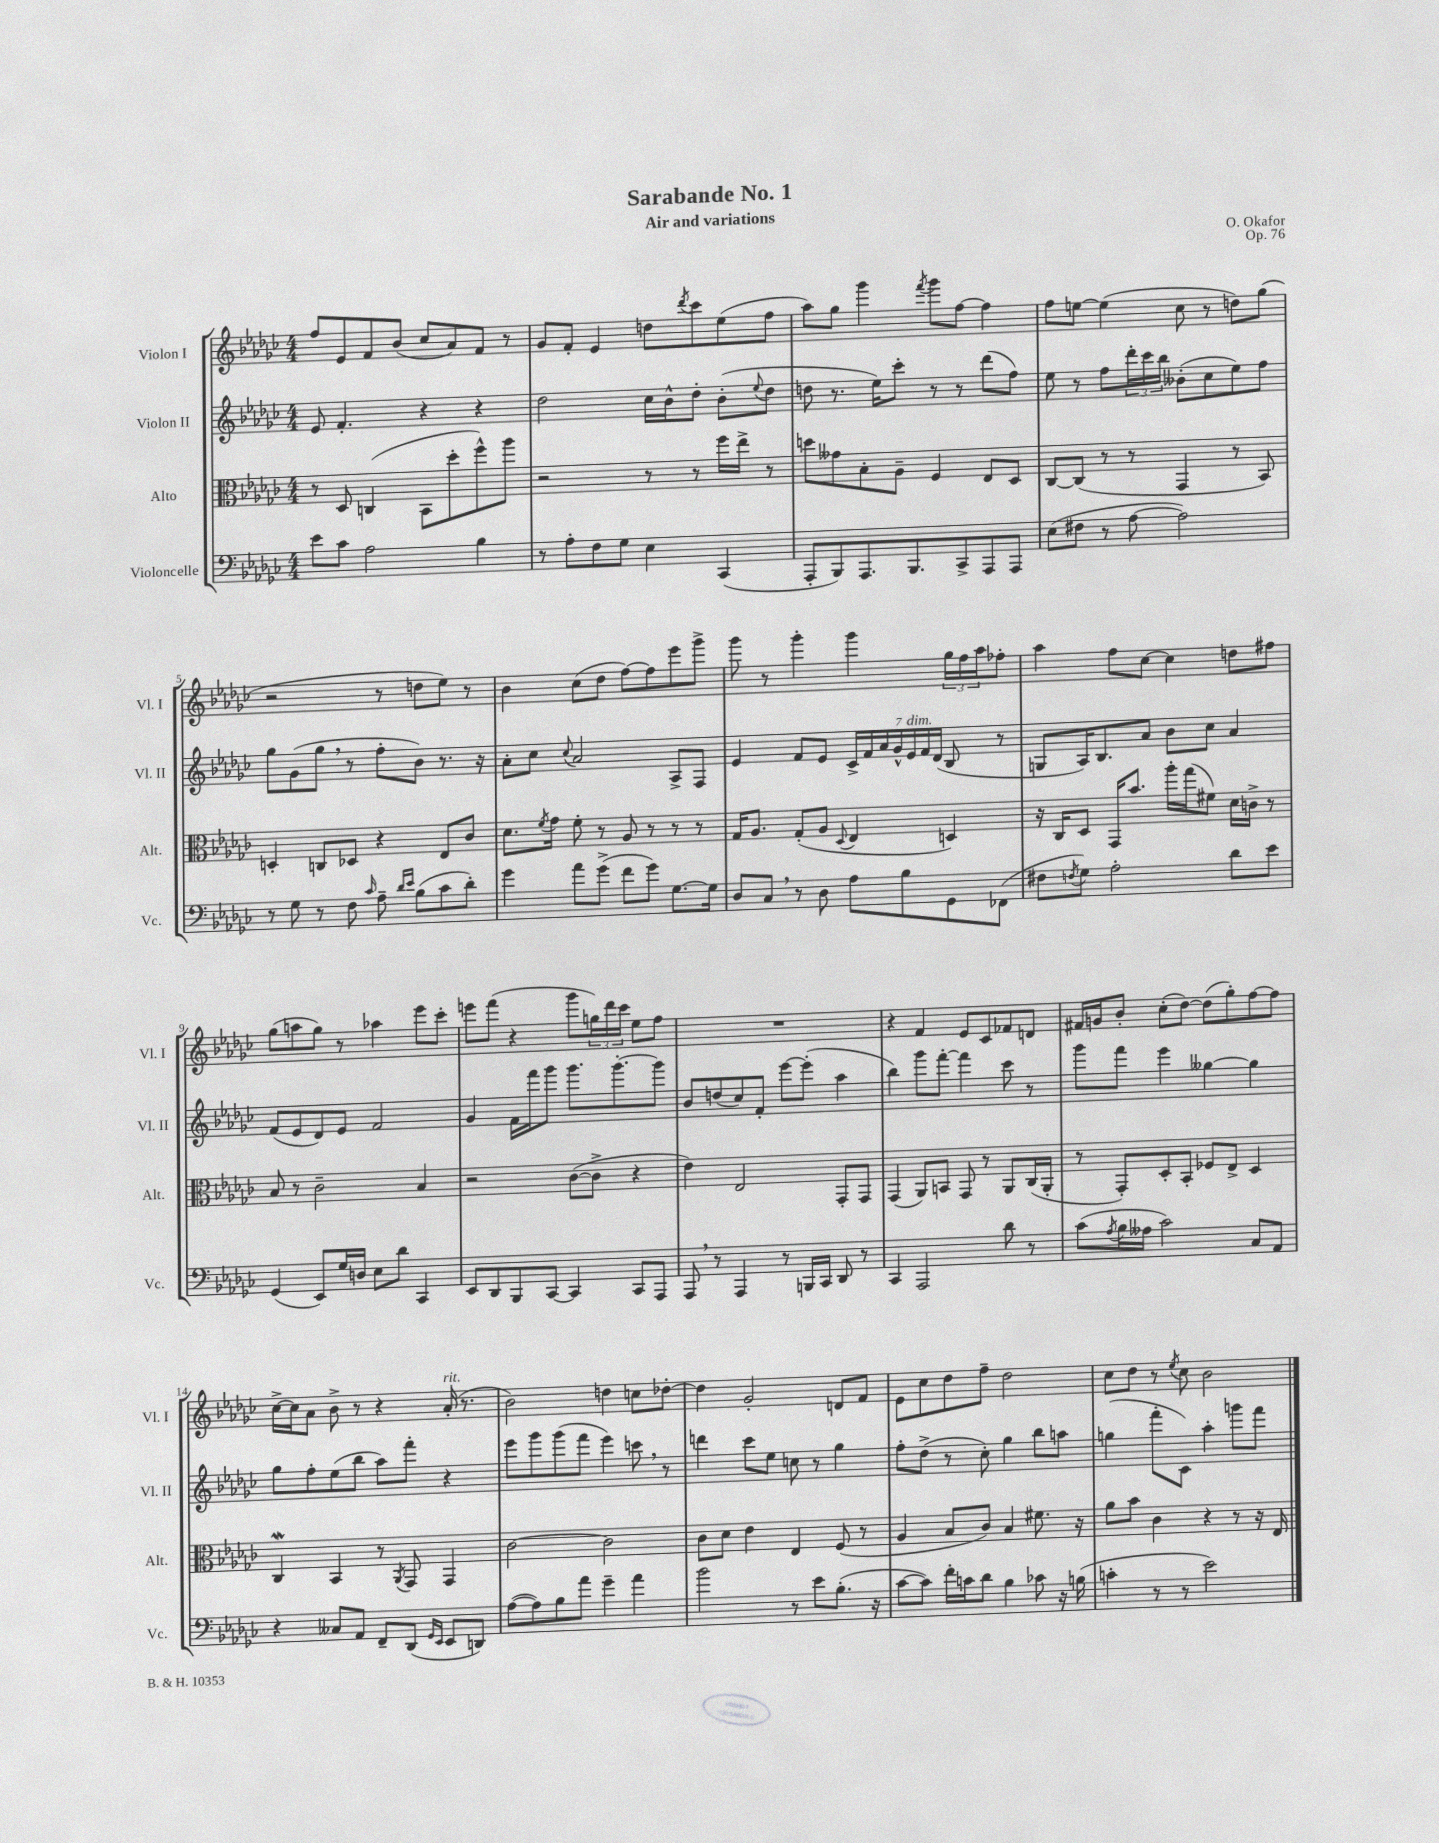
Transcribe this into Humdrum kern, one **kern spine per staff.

**kern	**kern	**kern	**kern
*staff4	*staff3	*staff2	*staff1
*clefF4	*clefC3	*clefG2	*clefG2
*k[b-e-a-d-g-c-]	*k[b-e-a-d-g-c-]	*k[b-e-a-d-g-c-]	*k[b-e-a-d-g-c-]
*M4/4	*M4/4	*M4/4	*M4/4
8e-\L	8r	8e-/	8ff/L
8c-\J	8D-/	4.f'/	8e-/
2A-\	(4C/	.	8f/
.	.	.	(8b-/J
.	8BB-\L	4r	8cc-/L
.	8dd-'\	.	8a-/)
4B-\	8ff^^\)	4r	8f/J
.	8aa-\J	.	8r
=	=	=	=
8r	2r	2dd-\	8g-/L
8A-'\L	.	.	8f'/J
8F\	.	.	4e-/
8G-\J	.	.	.
4E-\	8r	16cc-\LL	8dd\L
.	.	16b-^^\J	.
.	.	.	8qddd-/
.	8r	8dd-'\J	8ccc-\
(4CC-/	16ff\LL	(8b-'\L	(8ee-\
.	16ee-^\JJ	.	.
.	.	8qqee-/	.
.	8r	8dd-\J	8ff\J
=	=	=	=
8AAA-'/L	8dd\L	8dd\	8aa-\L)
8BBB-/)	8g--\	8.r	8gg-\J
8.AAA-/	8B-'\	.	4ggg-\
.	.	16ee-\LK)	.
.	8A-~\J	8ccc-'\J	.
8.BBB-/	.	.	.
.	.	.	8qfff/
.	4F/	8r	8ggg-\L
8CC-^/	.	8r	[8ff\J
8AAA-/	8E-/L	(8ddd-\L	4ff\]
8AAA-/J	8D-/J	8ff\J)	.
=	=	=	=
(8E-\L	[8C-/L	8ee-\	8ff\L
8F#\J	(8C-/]J	8r	[8ee\J
8r	8r	8ff\L	(4ee\]
[8A-\	8r	24ddd-'\L	.
.	.	24ccc-\	.
.	.	24bb-\JJ	.
2A-\])	4GG-/	(8b--'\L	8cc-\
.	.	8cc-\	8r
.	8r	8ee-\)	8dd\L)
.	8BB-/)	8ff\J	(8gg-\J
=	=	=	=
8r	4D'/	8gg-\L	2r
8G-\	.	(8g-\	.
8r	8C/L	8gg-\J	.
8F\	8D-/J	8r	.
16qqc-/	.	.	.
8A-~\	4r	8ff'\L	8r
16qqd-/LL	.	.	.
16qqe-/JJ	.	.	.
(8B-\L	.	8b-\J)	8dd\L
8c-\	8E-/L	8.r	8ee-\J)
8d-'\J)	8c-/J	.	8r
.	.	16r	.
=	=	=	=
4g-\	8.d-\L	8a-'\L	4b-\
.	.	8cc-\J	.
.	8qf/	.	.
.	16g-\Jk	.	.
.	.	8qqcc-/	.
8a-\L	8f'\	2a-/	(8cc-\L
(8g-^\J	8r	.	8dd-\J
8f\L	8A-/	.	[8ff\L)
8g-\J)	8r	.	8ff\]
[8.G-\L	8r	8A-^/L	8eee-\
.	8r	8F/J	8ggg-^\J
16G-\]Jk	.	.	.
=	=	=	=
8D-/L	16G-/LK	4e-/	8ggg-\
.	8.A-/J	.	.
8C-/J	.	.	8r
8r	(8G-'/L	8f/L	4ggg-'\
8D-\	8A-/J	8e-/J	.
.	8qqD-/	.	.
8A-\L	4E-/	28c-^/LL	4ggg-\
.	.	28f/	.
.	.	28a-/	.
.	.	28g-^^/	.
8B-\	.	.	.
.	.	28e-/	.
.	.	28f/	.
.	.	(28d-/JJ	.
8GG-\	4D/)	8B-/	24gg-\LL
.	.	.	24ff\
.	.	.	24aa-\J
(8FF-\J	.	8r	8ff-'\J
=	=	=	=
8F#\L	16r	8G/L	4aa-\
.	16C-/LK	.	.
8qF/	.	.	.
8G-\J)	8D-/J	16A-/K)	.
.	.	8.B-/	.
2A-'\	16GG-/LK	.	8ff\L
.	8.b-/J	.	.
.	.	8a-/J	[8cc-\J
.	16aa-'\LL	8b-\L	4cc-\]
.	(16gg-\J	.	.
.	8f#\J)	8cc-\J	.
8d-\L	16d-\LL	4a-/	8dd\L
.	16c^\JJ	.	.
8e-\J	8r	.	8ff#\J
=	=	=	=
(4GG-/	8B-/	(8f/L	(8gg-\L
.	8r	8e-/	8aa\
8EE-/L)	2c-~\	8d-/)	8gg-\J)
16G-/L	.	8e-/J	8r
16D/JJ	.	.	.
8E-\L	.	2f/	4aa-\
8d-\J	.	.	.
4CC-/	4B-/	.	8eee-\L
.	.	.	8ccc-'\J
=	=	=	=
8EE-/L	2r	4g-/	8eee\L
8DD-/	.	.	(8fff\J
8BBB-/	.	16f\LL	4r
.	.	16fff\J	.
[8CC-/J	.	8ggg-\J	.
4CC-/]	([8c-\L	8.ggg-\L	8ggg-\L
.	8c-^\]J	.	24gg\L)
.	.	.	24ddd-\
.	.	[8.ggg-'\	.
.	.	.	24ccc-\JJ
8CC-/L	4r	.	8ee-\L
8AAA-/J	.	8ggg-\]J	8ff\J
=	=	=	=
8AAA-/	4e-\)	8b-/L	1r
8r	.	(8dd/	.
4AAA-/	2E-/	8cc-/)	.
.	.	8f'/J	.
8r	.	[8eee-\L	.
16BBB/LL	.	(8eee-'\]J	.
16CC-/JJ	.	.	.
8DD-/	8GG-'/L	4aa-\	.
8r	8GG-/J	.	.
=	=	=	=
4CC-/	(4GG-/	4bb-\)	4r
2AAA-/	8AA-/L)	8ggg-\L	4f/
.	8BB/J	[8fff'\J	.
.	8GG-/	4fff\]	8e-/L
.	8r	.	8c-/
8d-\	8AA-/L	8ccc-\	8f-/
8r	(16C-/L	8r	8d/J
.	16AA-'/JJ	.	.
=	=	=	=
(8c-\L	8r	8ggg-\L	16f#/LL
.	.	.	16g/J
8qA-/	.	.	.
16B-\L	8GG-'/L)	8fff\J	8b-'/J
16A--\JJ	.	.	.
2c-\)	8D-'/	4eee-\	(8cc-'\L
.	8BB-'/J	.	[8dd-\J)
.	8F-/L	[4gg--\	(8dd-\]L
.	8E-^/J	.	8gg-'\)
8C-/L	4D-/	4gg--\]	[8ff\
8AA-/J	.	.	8ff\]J
=	=	=	=
4r	4C-/	8gg-\L	[16cc-^\LL
.	.	.	16cc-\]J
.	.	8ff'\	8a-\J
8C--/L	4BB-/	(8ee-\	8b-^\
8AA-/J	.	8bb-\J	8r
8FF~/L	8r	8aa-\L)	4r
.	8qAA-/	.	.
(8DD-/J	8GG-/	8fff'\J	.
16qqGG-/LL	.	.	.
16qqEE-/JJ	.	.	.
8EE-/L	4GG-/	4r	(16a-'/
.	.	.	8.r
8DD/J)	.	.	.
=	=	=	=
([8A-\L	[2c-\	8eee-\L	2b-\)
8A-\])	.	8ggg-\	.
8B-\	.	(8ggg-\	.
8a-\J	.	8fff\J	.
4g-~\	2c-\]	4eee-\)	4dd\
4a-\	.	8ccc\	8cc\L
.	.	8r	[8dd-'\J
=	=	=	=
2b-\	8c-\L	4ddd\	4dd-\]
.	8d-\J	.	.
.	4e-\	8ccc-\L	2g-'/
.	.	8ee-\J	.
8r	4E-/	8cc\	.
8e-\L	.	8r	.
(8.B-'\J	(8F/	4gg-\	8d/L
.	8r	.	8f/J
16r	.	.	.
=	=	=	=
[8c-\L	4A-/	8ff'\L	8e-\L
8c-\]J)	.	(8dd-^\J	8cc-\
16f'\LL	8B-/L	8r	8dd-\
16c\J	.	.	.
8d-\J	8c-/J)	8cc-'\)	8ff~\J
4B-\	4B-/	4gg-\	2dd-\
8c-\	8.f#\	8bb-\L	.
16r	.	8aa\J	.
(16B\	16r	.	.
=	=	=	=
4c'\	8a-\L	(4gg\	8cc-\L
.	8b-\J	.	8dd-\J
8r	4c-\	8fff'\L	8r
.	.	.	8qee-/
8r	.	8c-\J)	8cc-\
2e-\)	4r	4aa-'\	2b-\
.	8r	8ggg\L	.
.	16r	8fff\J	.
.	16E-/	.	.
==	==	==	==
*-	*-	*-	*-
